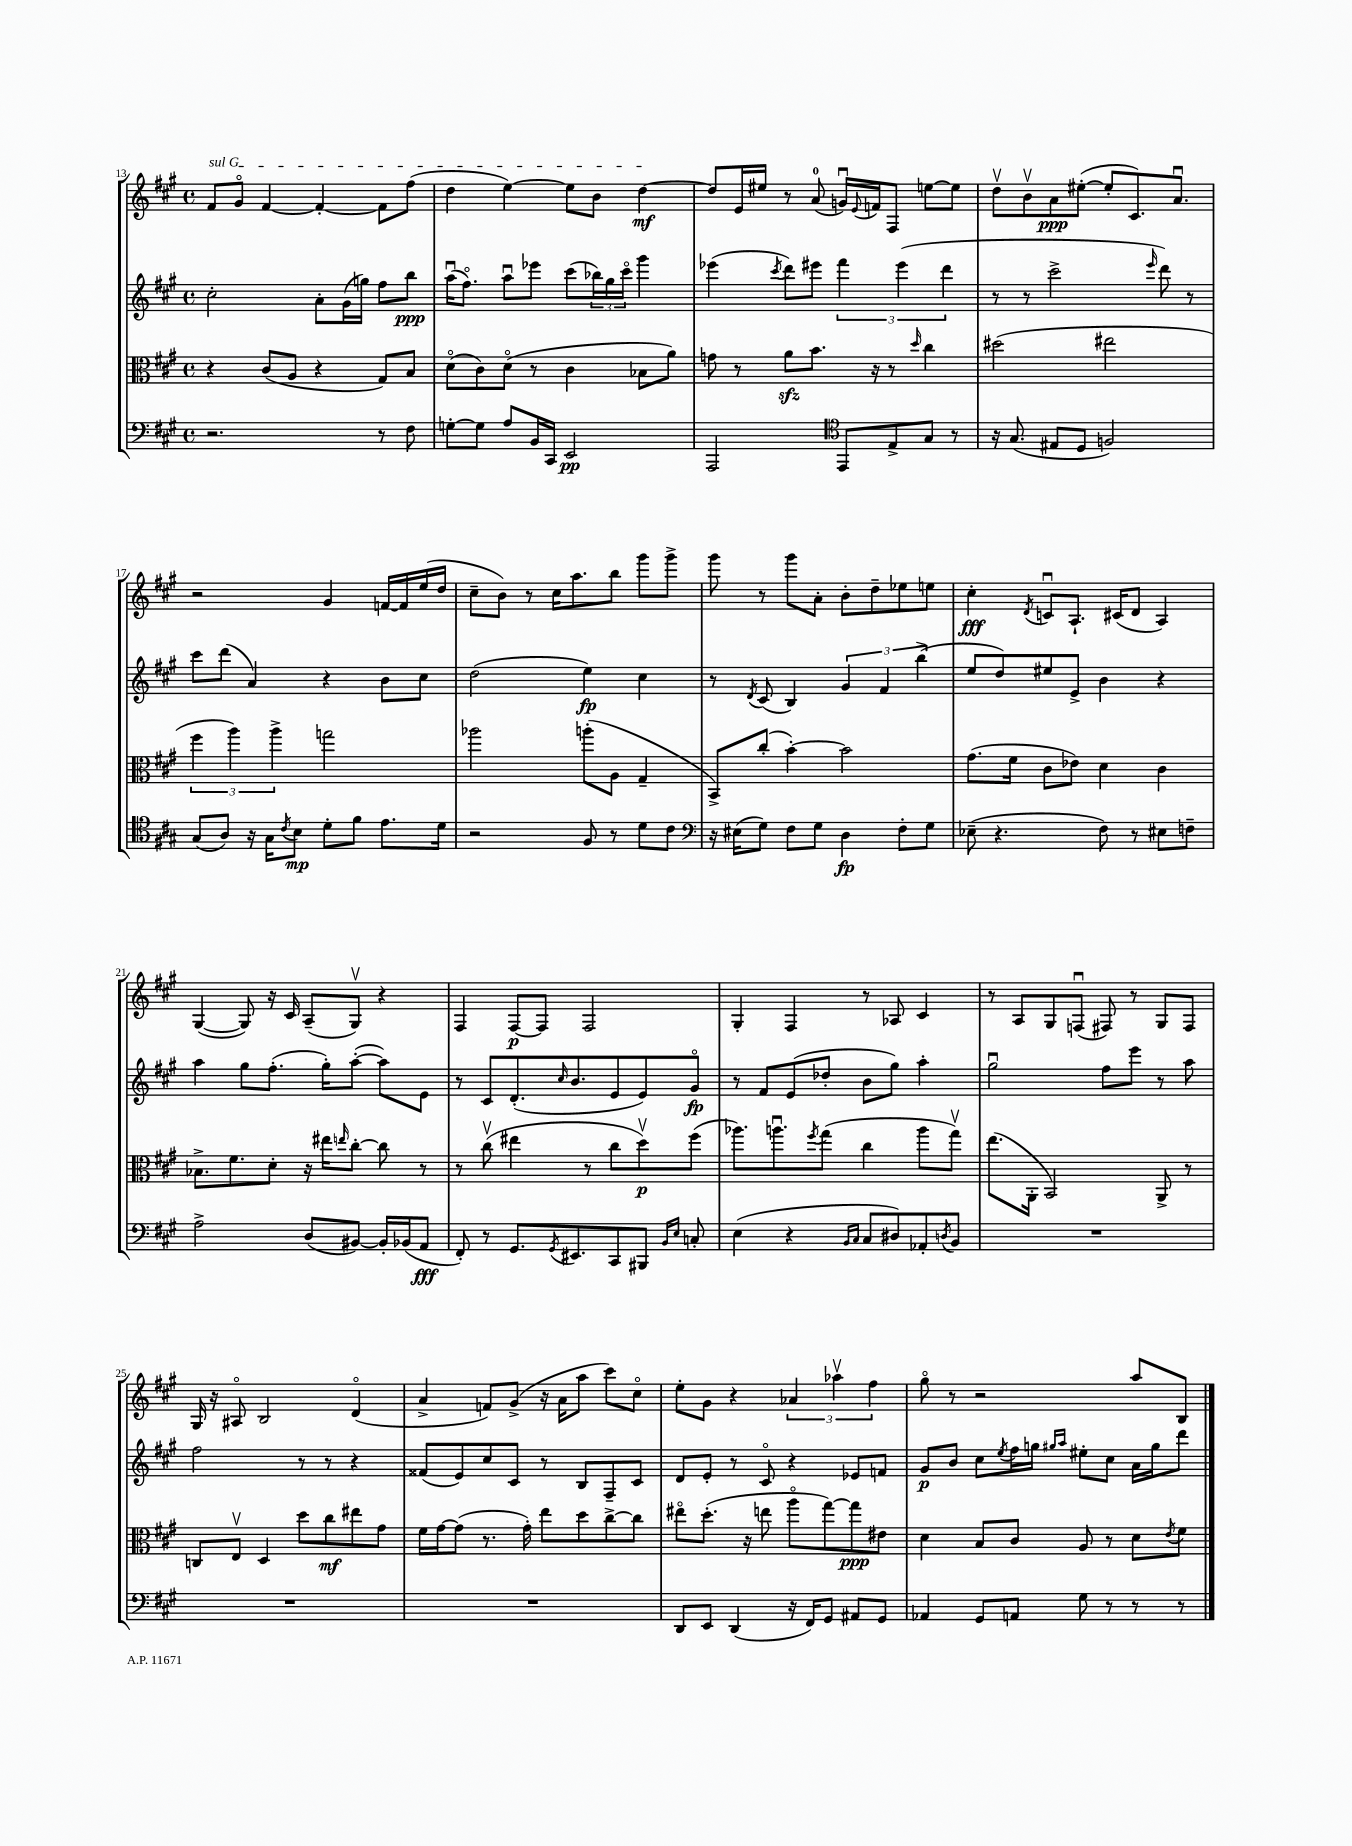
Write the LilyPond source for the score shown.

<<
\new StaffGroup <<
\new Staff = "s0" {
    \clef treble \key a \major \defaultTimeSignature \time 4/4
    \once \override TextSpanner.bound-details.left.text = \markup { \italic "sul G" } fis'8\startTextSpan gis'8\flageolet fis'4~ fis'4~-. fis'8 fis''8( |
    d''4 e''4~) e''8 b'8 d''4~\mf\stopTextSpan |
    d''8 e'16 eis''16 r8 a'8-0( g'16\downbow) \appoggiatura { e'8 } f'16 fis8 e''8~ e''8 |
    d''8\upbow b'8\upbow a'8\ppp eis''8~-.( eis''8-. cis'8.) a'8.\downbow |
    r2 gis'4 f'16~ f'16 e''16( d''16 |
    cis''8-- b'8) r8 cis''16 a''8. b''8 gis'''8 gis'''8-> |
    gis'''8 r8 gis'''8 a'8-. b'8-. d''8-- ees''8 e''8 |
    cis''4-.\fff \acciaccatura { d'8 } c'8\downbow a8.-! cis'16( d'8 a4) |
    gis4~( gis8) r16 cis'16 a8--( gis8\upbow) r4 |
    fis4 fis8~\p fis8 fis2 |
    gis4-. fis4 r8 aes8 cis'4 |
    r8 a8 gis8 f8\downbow( fis8) r8 gis8 fis8 |
    gis16 r16 ais8\flageolet b2 d'4\flageolet( |
    a'4-> f'8) gis'8->( r16 a'16 a''8 cis'''8) cis''8\flageolet |
    e''8-. gis'8 r4 \tuplet 3/2 { aes'4 aes''4\upbow fis''4 } |
    gis''8\flageolet r8 r2 a''8 b8 \bar "|." |
}
\new Staff = "s1" {
    \clef treble \key a \major \defaultTimeSignature \time 4/4
    cis''2-. a'8-. gis'16( g''16) fis''8 b''8\ppp |
    a''16\downbow( fis''8.\flageolet) a''8\downbow ees'''8 cis'''8( \tuplet 3/2 { bes''16) gis''16 cis'''16\flageolet } gis'''4 |
    ees'''4( \acciaccatura { cis'''8 } d'''8) eis'''8 \tuplet 3/2 { fis'''4 eis'''4( d'''4 } |
    r8 r8 cis'''2-> \grace { e'''16 } d'''8) r8 |
    cis'''8 d'''8( a'4) r4 b'8 cis''8 |
    d''2( e''4\fp) cis''4 |
    r8 \acciaccatura { d'8 } cis'8( b4) \tuplet 3/2 { gis'4 fis'4 b''4->( } |
    e''8 d''8) eis''8 e'8-> b'4 r4 |
    a''4 gis''8 fis''8.-.( gis''16-.) a''8~-.( a''8) e'8 |
    r8 cis'8 d'8.-.( \grace { cis''16 } b'8. e'8 e'8) gis'8\flageolet\fp |
    r8 fis'8 e'8( des''8-. b'8 gis''8) a''4-. |
    gis''2\downbow fis''8 e'''8 r8 a''8 |
    fis''2 r8 r8 r4 |
    fisis'8( e'8) cis''8 cis'8 r8 b8 fis8-- cis'8 |
    d'8 e'8-. r8 cis'8\flageolet r4 ees'8 f'8 |
    gis'8\p b'8 cis''8 \acciaccatura { e''8 } fis''16 g''16 \grace { gis''16 a''16 } eis''8-. cis''8 a'16 gis''16 d'''8 \bar "|." |
}
\new Staff = "s2" {
    \clef alto \key a \major \defaultTimeSignature \time 4/4
    r4 cis'8( a8 r4 gis8) b8 |
    d'8\flageolet( cis'8) d'8\flageolet( r8 cis'4 bes8 a'8) |
    g'8 r8 a'8\sfz b'8. r16 r8 \grace { d''16 } cis''4 |
    dis''2( eis''2 |
    \tuplet 3/2 { fis''4 a''4) a''4-> } g''2 |
    aes''2 a''8-.( a8 gis4-- |
    b,8->) cis''8-.( b'4~-.) b'2 |
    gis'8.( fis'16 cis'8 ees'8) d'4 cis'4 |
    bes8.-> fis'8. d'8-. r16 eis''16 \grace { e''16 } cis''8~-. cis''8 r8 |
    r8 cis''8\upbow( eis''4 r8 cis''8 d''8\upbow\p) fis''8( |
    aes''8.) a''8.\downbow \acciaccatura { fis''8 } gis''8( cis''4 a''8 gis''8\upbow) |
    e''8.( a,16-. b,2) a,8-> r8 |
    c8 e8\upbow d4 d''8 cis''8\mf eis''8 gis'8 |
    fis'16 gis'16~ gis'8( r8. gis'16-.) e''8 d''8 cis''8~-> cis''8 |
    eis''8\flageolet d''8.-.( r16 e''8 a''8\flageolet gis''8~) gis''8\ppp eis'8 |
    d'4 b8 cis'8 a8 r8 d'8 \acciaccatura { e'8 } fis'8 \bar "|." |
}
\new Staff = "s3" {
    \clef bass \key a \major \defaultTimeSignature \time 4/4
    r2. r8 fis8 |
    g8~-. g8 a8 b,16 cis,16 e,2\pp |
    a,,2 \clef tenor e,8 e8-> gis8 r8 |
    r16 gis8.( eis8 d8 f2) |
    gis8( a8) r16 gis16 \acciaccatura { cis'8 } b8\mp d'8-. fis'8 e'8. d'16 |
    r2 fis8 r8 d'8 cis'8 |
    \clef bass r16 eis16( gis8) fis8 gis8 d4\fp fis8-. gis8 |
    ees8--( r4. fis8) r8 eis8 f8-- |
    a2-> d8( bis,8~) bis,16-. bes,16( a,8\fff |
    fis,8-.) r8 gis,8. \acciaccatura { gis,8 } eis,8. cis,8 bis,,8 \grace { b,16 e16 } c8-. |
    e4( r4 \grace { b,16 cis16 } cis8 dis8) aes,8-. \acciaccatura { d8 } b,8 |
    R1 |
    R1 |
    R1 |
    d,8 e,8 d,4( r16 fis,16) gis,8 ais,8 gis,8 |
    aes,4 gis,8 a,8 gis8 r8 r8 r8 \bar "|." |
}
>>
>>
\layout { \context { \Score currentBarNumber = #13 } }
